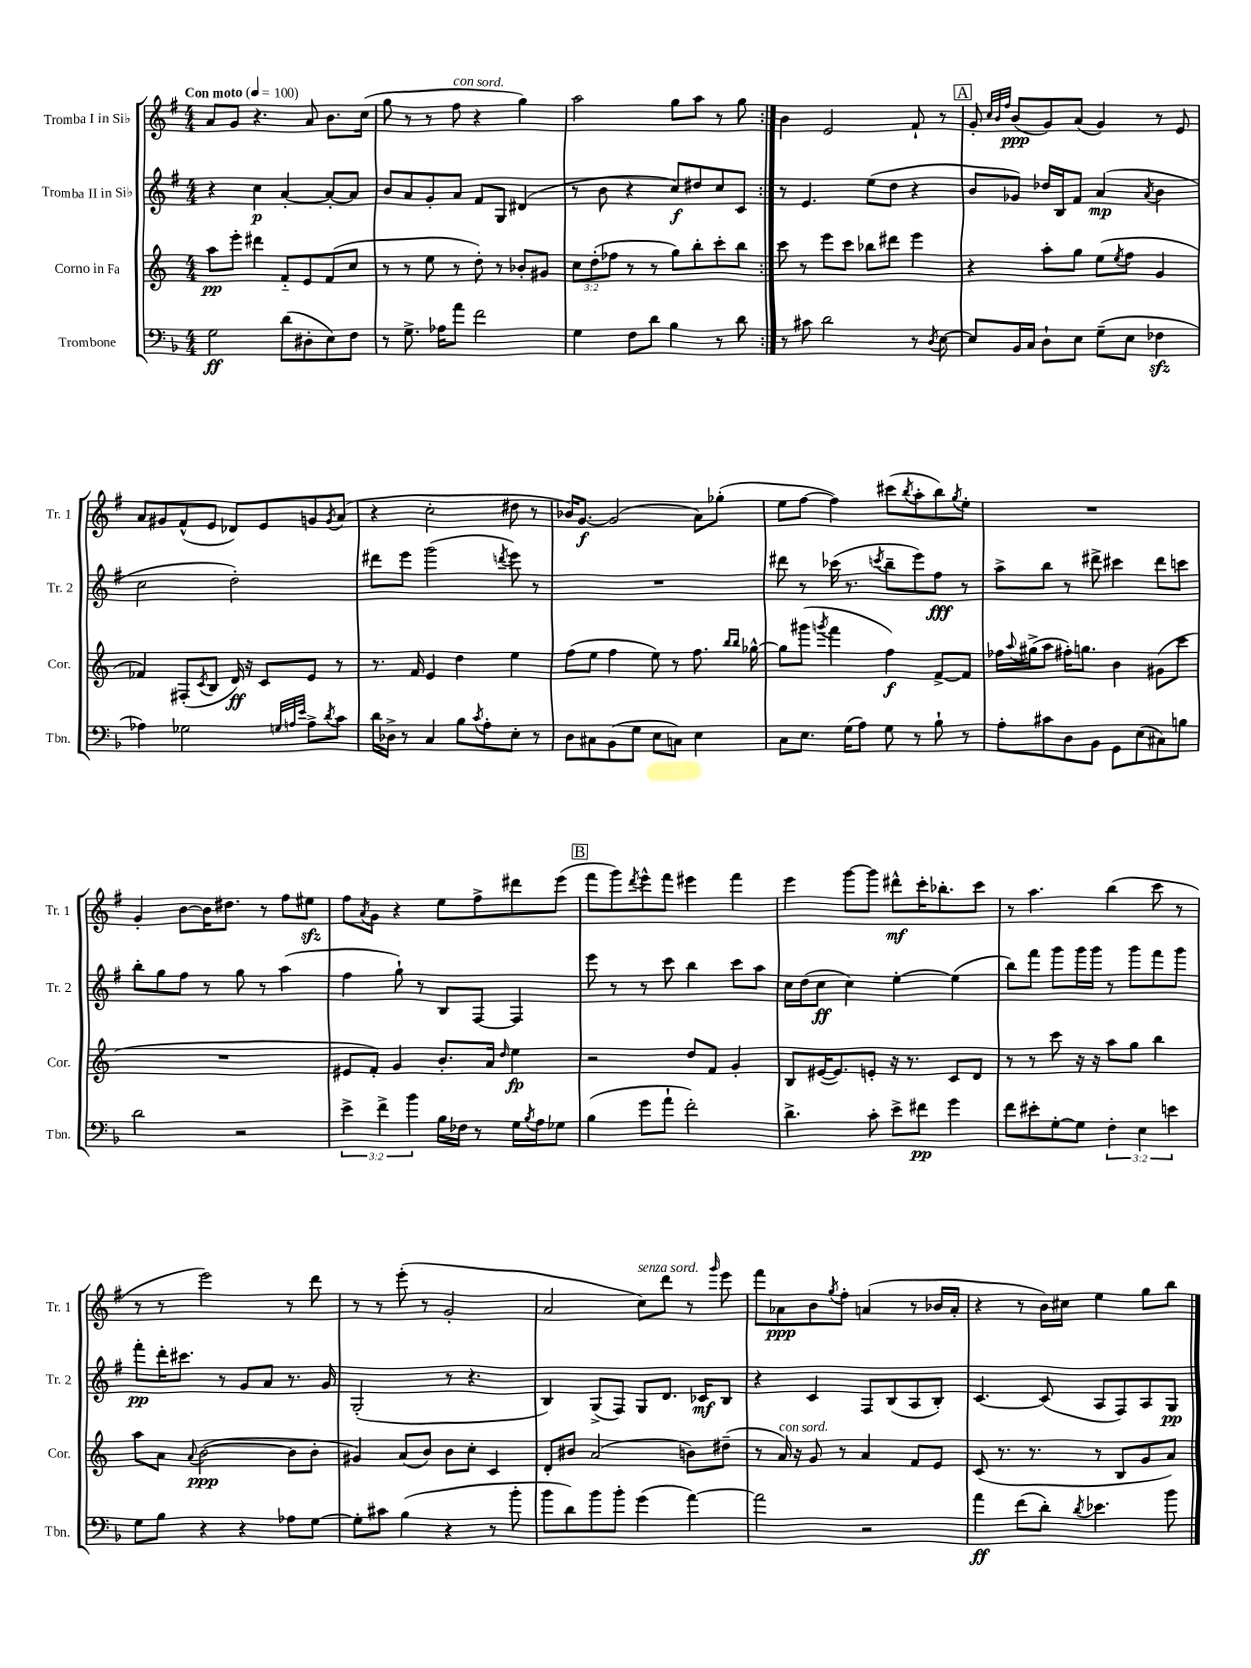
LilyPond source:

<<
\new StaffGroup <<
\new Staff = "s0" \with { instrumentName = "Tromba I in Sib" shortInstrumentName = "Tr. 1" } {
    \clef treble \key g \major \numericTimeSignature \time 4/4 \tempo "Con moto" 4 = 100
    \repeat volta 2 { a'8 g'8 r4. a'8 b'8. c''16( |
    g''8 r8 r8 fis''8^\markup { \italic "con sord." } r4 g''4) |
    a''2 g''8 a''8 r8 g''8 | }
    b'4 e'2 fis'8-! r8 |
    \mark \markup { \box "A" } g'8-. \grace { c''32 b'32 fis''32 } b'8\ppp( g'8) a'8( g'4) r8 e'8 |
    a'8 gis'8 fis'8-^( e'8 des'8) e'8 g'8 \acciaccatura { g'8 } a'8( |
    r4 c''2-. dis''8 r8 |
    bes'16) g'8.~\f g'2( a'8) ges''8-.( |
    e''8 fis''8~ fis''4) cis'''8( \acciaccatura { b''8 } a''8-. b''8) \acciaccatura { g''8 } e''8-. |
    R1 |
    g'4-. b'8~ b'16 dis''8. r8 fis''8 eis''8\sfz |
    fis''8 \acciaccatura { a'8 } g'8 r4 e''8 fis''8-> dis'''8 e'''8( |
    \mark \markup { \box "B" } fis'''8 g'''8) \acciaccatura { d'''8 } e'''8-^ fis'''8 eis'''4 fis'''4 |
    e'''4 g'''8~ g'''8 dis'''8-^\mf c'''16-. bes''8.-. c'''8 |
    r8 a''4. b''4( c'''8 r8 |
    r8 r8 e'''2) r8 d'''8 |
    r8 r8 e'''8-.( r8 g'2-. |
    a'2 c''8^\markup { \italic "senza sord." }) d'''8 r8 \grace { g'''16 } e'''8 |
    fis'''8 aes'8\ppp b'8 \acciaccatura { g''8 } fis''8-. a'4( r8 bes'16 a'16-. |
    r4 r8 b'16) cis''16 e''4 g''8 b''8 \bar "|." |
}
\new Staff = "s1" \with { instrumentName = "Tromba II in Sib" shortInstrumentName = "Tr. 2" } {
    \clef treble \key g \major \numericTimeSignature \time 4/4
    \repeat volta 2 { r4 c''4\p a'4~-. a'8~-. a'8 |
    b'8 a'8 g'8-. a'8 fis'8 g8 dis'4( |
    r8 b'8 r4 c''8\f) dis''8 c''8 c'8 | }
    r8 e'4. e''8( d''8 r4 |
    \mark \markup { \box "A" } b'8 ges'8) des''16 b16 fis'8 a'4\mp( \acciaccatura { a'8 } b'4 |
    c''2 d''2-.) |
    dis'''8 e'''8 g'''2( \acciaccatura { d'''8 } e'''8) r8 |
    R1 |
    dis'''8 r8 ces'''16( r8. \acciaccatura { c'''8 } b''8-- e'''8) fis''8\fff r8 |
    a''8-> b''8 r8 dis'''8-> cis'''4 dis'''8 c'''8 |
    b''8-. g''8 fis''8 r8 g''8 r8 a''4( |
    fis''4 g''8-!) r8 b8 fis8~ fis4 |
    \mark \markup { \box "B" } e'''8 r8 r8 c'''8 b''4 c'''8 a''8 |
    c''16 d''16( c''8\ff c''4) e''4~-. e''4( |
    b''8) fis'''8 g'''8 g'''16 g'''16 r8 g'''8 fis'''8 g'''8 |
    fis'''8-.\pp d'''16-. cis'''8. r8 g'8 a'8 r8. g'16 |
    g2-.( r8 r4. |
    b4) g8->( fis8) g8 d'8. ces'16\mf b8 |
    r4 c'4 fis8 b8( a8 b8-.) |
    c'4.~ c'8( a8 fis8) a8 g8\pp \bar "|." |
}
\new Staff = "s2" \with { instrumentName = "Corno in Fa" shortInstrumentName = "Cor." } {
    \clef treble \key c \major \numericTimeSignature \time 4/4 \override Staff.TupletNumber.text = #tuplet-number::calc-fraction-text
    \repeat volta 2 { a''8\pp e'''8-. dis'''4 f'8-_ e'8 f'8( c''8 |
    r8 r8 e''8 r8 d''8-.) r8 bes'8-. gis'8 |
    \tuplet 3/2 { c''8 d''8-.( fes''8 } r8 r8 g''8) b''8-. c'''8-. b''8 | }
    c'''8 r8 e'''8 c'''8 bes''8 dis'''8 e'''4 |
    \mark \markup { \box "A" } r4 a''8-. g''8 e''8( \acciaccatura { e''8 } f''8 g'4 |
    fes'4) fis8-.( \acciaccatura { c'8 } b8 d'16\ff) r16 c'8 e'8 r8 |
    r8. f'16 e'4 d''4 e''4 |
    f''8( e''8 f''4 e''8) r8 f''8. \grace { b''16 b''16 } ges''16~-^ |
    ges''8 gis'''8( \acciaccatura { g'''8 } f'''4 f''4\f) f'8~-> f'8 |
    fes''16 \appoggiatura { a''8 } gis''16->( a''8 fis''16-.) g''8. b'4 gis'8( c'''8 |
    R1 |
    eis'8 f'8-.) g'4 b'8.-. a'16 \grace { d''16 } e''4\fp |
    \mark \markup { \box "B" } r2 d''8 f'8 g'4-. |
    b8 eis'16~( eis'8.) e'8-. r16 r8. c'8 d'8 |
    r8 r8 c'''8 r16 r16 a''8 g''8 b''4 |
    a''8 a'8 \appoggiatura { a'8 } b'2~\ppp( b'8 b'8-. |
    gis'4) a'8( b'8) b'8 c''8-. c'4 |
    d'8-. bis'8 a'2( b'8) dis''8--( |
    r8 a'16^\markup { \italic "con sord." }) r16 g'8 r8 a'4 f'8 e'8 |
    c'8( r8. r8. r8 b8 g'8 a'8) \bar "|." |
}
\new Staff = "s3" \with { instrumentName = "Trombone" shortInstrumentName = "Tbn." } {
    \clef bass \key f \major \numericTimeSignature \time 4/4 \override Staff.TupletNumber.text = #tuplet-number::calc-fraction-text
    \repeat volta 2 { g2\ff d'8( dis8-. e8) f8 |
    r8 g8.-> aes16 a'8 f'2 |
    g4 f8 d'8 bes4 r8 d'8 | }
    r8 cis'8 d'2 r8 \acciaccatura { d8 } e8~ |
    \mark \markup { \box "A" } e8 bes,16 c16 d8-! e8 g8--( e8 fes4\sfz |
    aes4) ges2 \grace { g32 a32 e'32 } a8-> \acciaccatura { d'8 } c'8 |
    d'16 des16-> r8 c4 bes8 \acciaccatura { c'8 } a8-. e8-. r8 |
    d8 cis8 bes,8( g8 e8 c8) e4 |
    c8 e8. g16( a8) g8 r8 bes8-! r8 |
    a8-. cis'8 d8 bes,8 g,8 e8( cis8) b8 |
    d'2 r2 |
    \tuplet 3/2 { e'4-> f'4-> bes'4 } bes16 fes16 r8 g16 \acciaccatura { bes8 } a16 ges8 |
    \mark \markup { \box "B" } bes4( g'8 a'8-! f'2-.) |
    d'4.-> c'8-. e'8-> fis'8\pp g'4 |
    f'8 eis'8-. g8~-. g8 \tuplet 3/2 { f4-. e4 e'4 } |
    g8 bes8 r4 r4 aes8 g8~ |
    g8-. cis'8 bes4( r4 r8 bes'8-. |
    bes'8 d'8) bes'8 bes'8-. g'4( a'4~) |
    a'2 r2 |
    a'4\ff f'8( d'8-.) \acciaccatura { d'8 } ees'4. bes'8 \bar "|." |
}
>>
>>
\layout { \context { \Score \remove "Bar_number_engraver" } }
